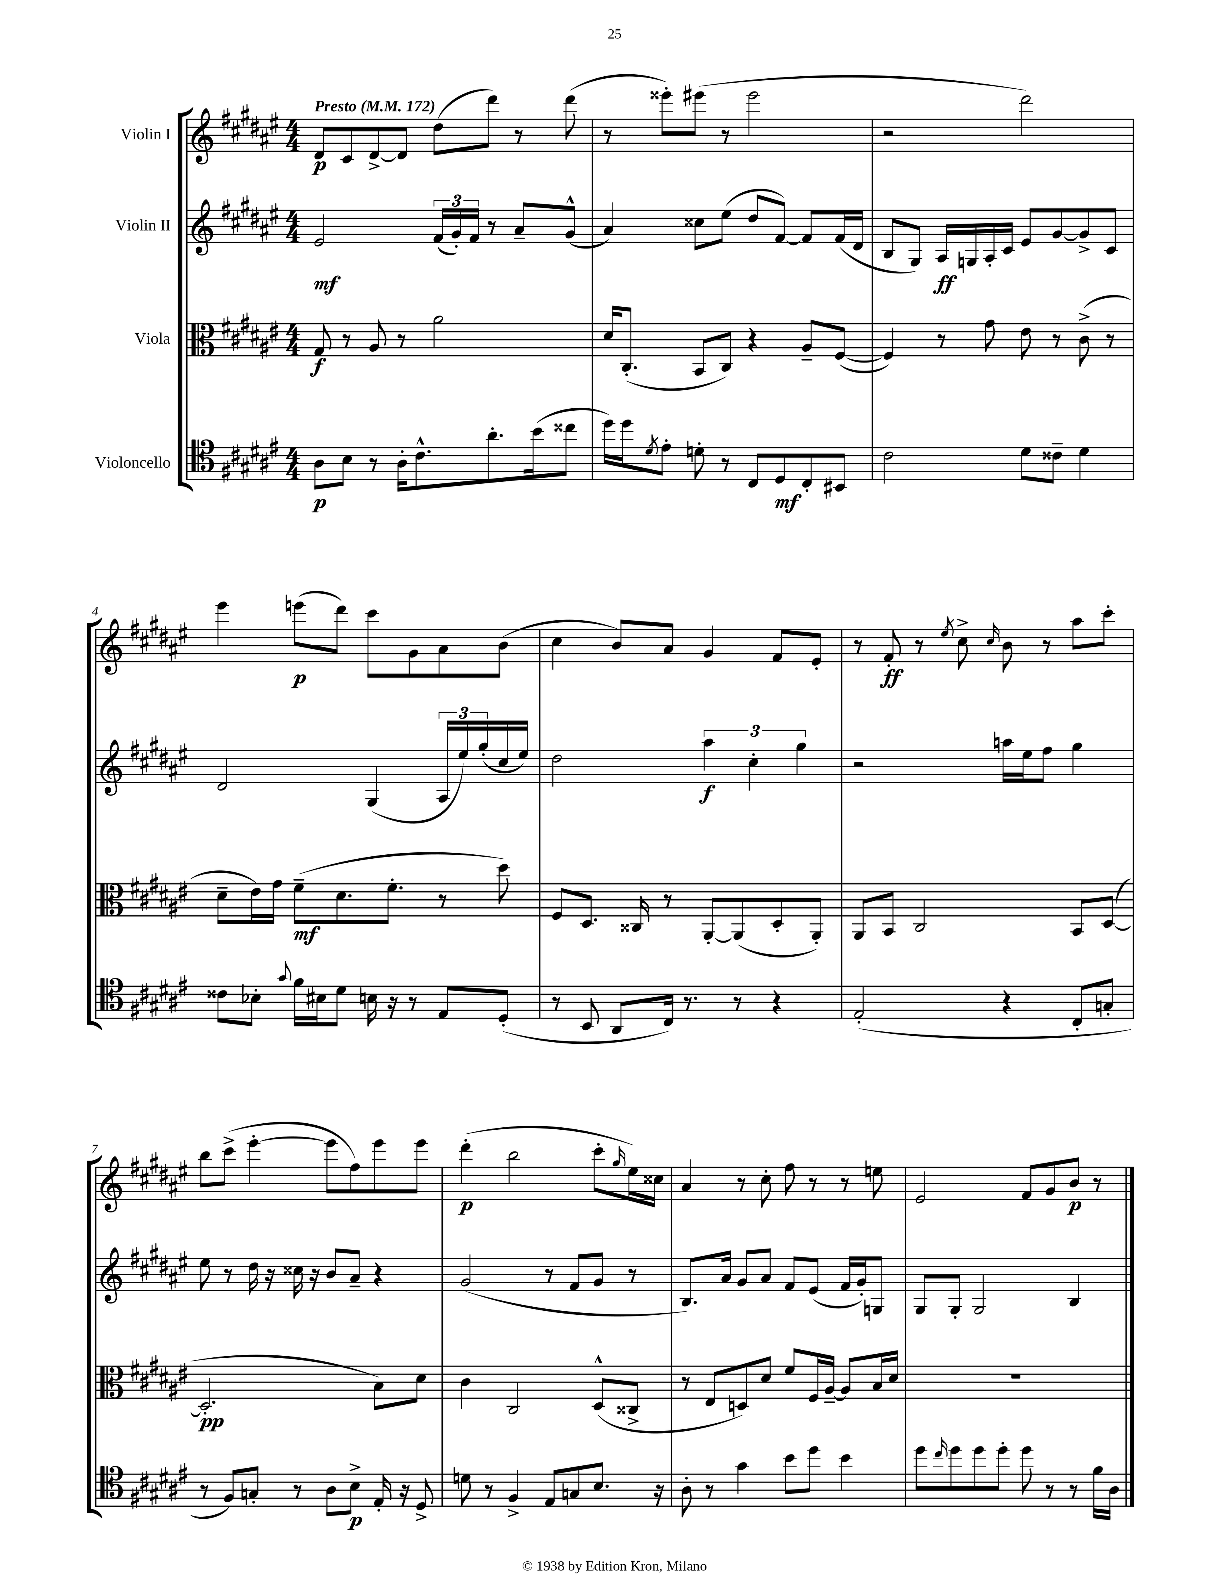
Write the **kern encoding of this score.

**kern	**kern	**kern	**kern
*staff4	*staff3	*staff2	*staff1
*clefC4	*clefC3	*clefG2	*clefG2
*k[f#c#g#d#a#e#]	*k[f#c#g#d#a#e#]	*k[f#c#g#d#a#e#]	*k[f#c#g#d#a#e#]
*M4/4	*M4/4	*M4/4	*M4/4
*MM172	*MM172	*MM172	*MM172
8A#	8G#	2e#	8d#
8B	8r	.	8c#
8r	8A#	.	[8d#^
16A#'	8r	.	8d#]
8.c#^^	.	.	.
.	2a#	(24f#	(8dd#
.	.	24g#')	.
.	.	24f#	.
8.a#'	.	8r	8ddd#)
.	.	8a#~	8r
(16b	.	.	.
8cc##	.	(8g#^^	(8ddd#
=	=	=	=
16dd#)	16d#	4a#)	8r
16dd#	(8.C#'	.	.
8qd#	.	.	.
8e#'	.	.	8eee##')
8d'	8BB	8cc##	(8eee#
8r	8C#)	(8ee#	8r
8C#	4r	8dd#	2eee#
8D#	.	[8f#)	.
8C#'	8A#~	8f#]	.
8BB#	([8F#	(16f#	.
.	.	16d#	.
=	=	=	=
2c#	4F#])	8B	2r
.	.	8G#)	.
.	8r	16A#	.
.	.	16G	.
.	8g#	16A#'	.
.	.	16c#	.
8d#	8e#	8e#	2ddd#)
8c##~	8r	[8g#	.
4d#	(8c#^	8g#^]	.
.	8r	8c#	.
=	=	=	=
8c##	8d#~	2d#	4eee#
8B-'	16e#)	.	.
.	16g#	.	.
8qqg#	.	.	.
16f#	(8f#~	.	(8eee
16B#	.	.	.
8d#	8.d#	.	8ddd#)
16B	.	(4G#	8ccc#
16r	8.f#'	.	.
8r	.	.	8g#
8E#	8r	24A#	8a#
.	.	24ee#)	.
.	.	(24gg#'	.
(8D#'	8dd#)	16cc#	(8b
.	.	16ee#)	.
=	=	=	=
8r	8F#	2dd#	4cc#
8BB	8.D#	.	.
8AA#	.	.	8b)
.	16C##	.	.
16C#)	8r	.	8a#
8.r	.	.	.
.	[8AA#'	6aa#	4g#
8r	(8AA#]	.	.
.	.	6cc#'	.
4r	8D#'	.	8f#
.	.	6gg#	.
.	8AA#')	.	8e#'
=	=	=	=
(2E#'	8AA#	2r	8r
.	8BB	.	8f#'
.	2C#	.	8r
.	.	.	8qee#
.	.	.	8cc#^
.	.	.	16qqcc#
4r	.	16aa	8b
.	.	16ee#	.
.	.	8ff#	8r
8C#'	8BB	4gg#	8aa#
8G'	([8D#	.	8ccc#'
=	=	=	=
8r	2.D#']	8ee#	8bb
8F#)	.	8r	(8ccc#^
8G'	.	16dd#	[4eee#'
.	.	16r	.
8r	.	16cc##	.
.	.	16r	.
8A#	.	8b	8eee#]
8B^	.	8a#~	8ff#)
16E#'	8B)	4r	8eee#
16r	.	.	.
8D#^	8d#	.	8eee#
=	=	=	=
8d	4c#	(2g#	(4ddd#'
8r	.	.	.
4F#^	2C#	.	2bb
8E#	.	8r	.
8G	.	8f#	.
8.B	(8D#^^	8g#	8ccc#'
.	.	.	16qqgg#
.	8C##^	8r	16ee#)
16r	.	.	16cc##
=	=	=	=
8A#'	8r	8.B)	4a#
8r	8E#	.	.
.	.	16a#	.
4g#	8D)	8g#	8r
.	8d#	8a#	8cc#'
8b	8f#	8f#	8ff#
8dd#	16F#	(8e#	8r
.	[16A#~	.	.
4b	8A#]	16f#	8r
.	.	16g#')	.
.	16B	8G	8ee
.	16d#	.	.
=	=	=	=
8dd#	1r	8G#	2e#
16qqcc#	.	.	.
8dd#	.	8G#'	.
8dd#	.	2G#	.
8dd#'	.	.	.
8dd#	.	.	8f#
8r	.	.	8g#
8r	.	4B	8b
16f#	.	.	8r
16A#	.	.	.
==	==	==	==
*-	*-	*-	*-
